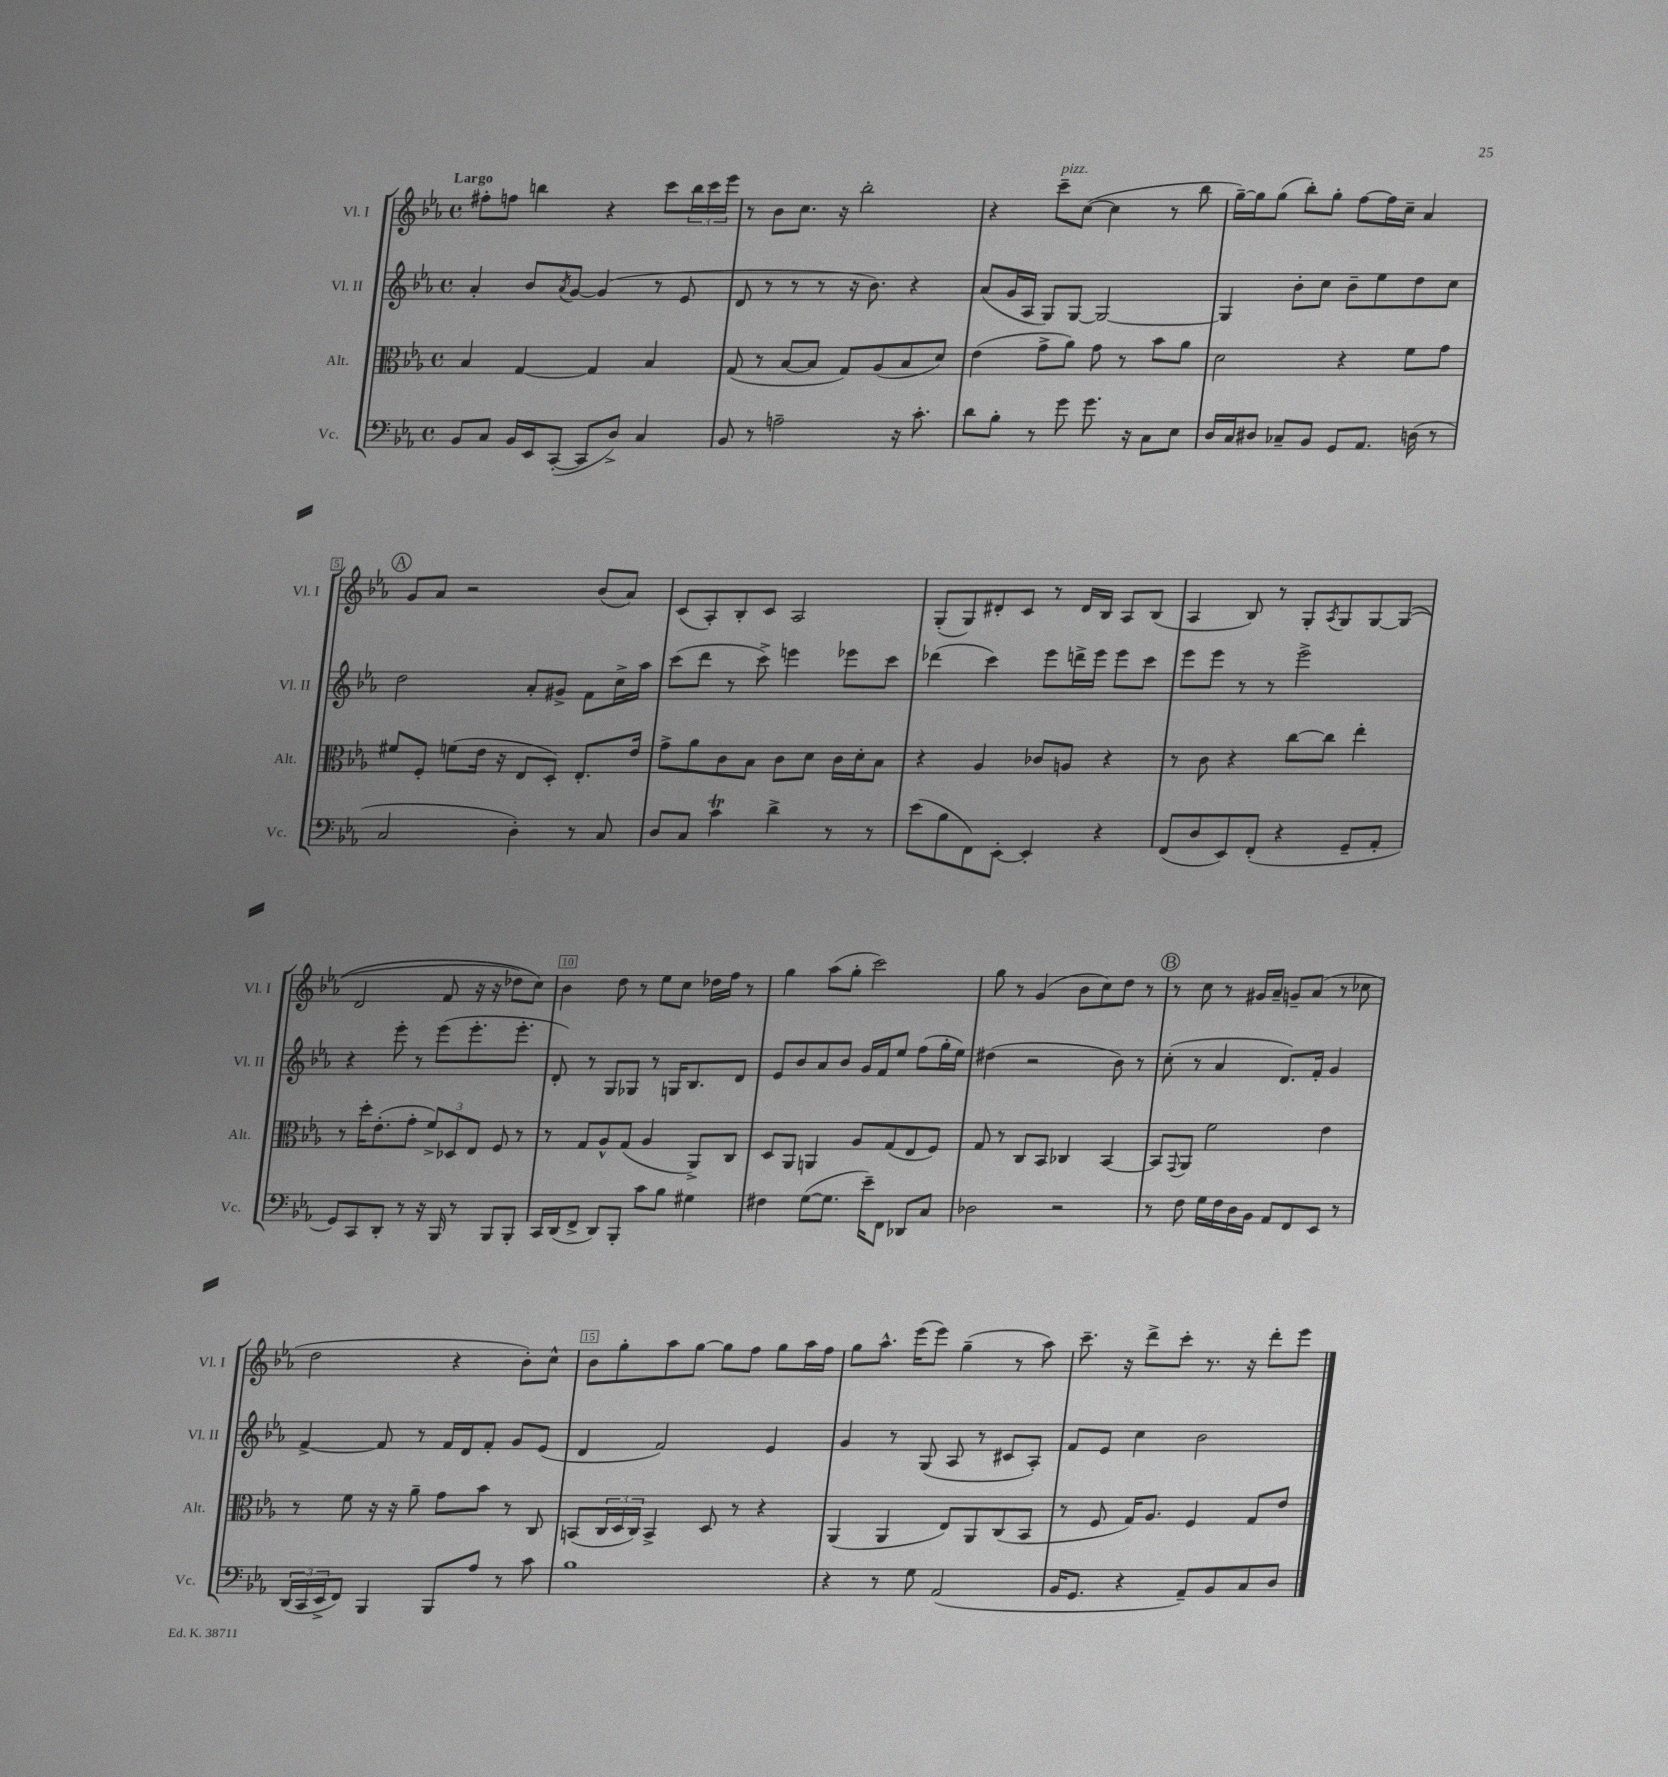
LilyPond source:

<<
\new StaffGroup <<
\new Staff = "s0" \with { instrumentName = "Vl. I" shortInstrumentName = "Vl. I" } {
    \clef treble \key ees \major \defaultTimeSignature \time 4/4 \tempo "Largo"
    fis''8-. f''8 b''4 r4 c'''8 \tuplet 3/2 { b''16 c'''16 ees'''16 } |
    r8 bes'8 c''8. r16 bes''2-. |
    r4 c'''8--^\markup { \italic "pizz." } c''8~( c''4 r8 bes''8 |
    g''16~--) g''16 g''8( bes''8-.) g''8-. f''8~ f''16 c''16-- aes'4 |
    \mark \markup { \circle "A" } g'8 aes'8 r2 bes'8( aes'8) |
    c'8( aes8-.) bes8-. c'8 aes2 |
    g8-.( g8) dis'8-. c'8 r8 dis'16 bes16 aes8 bes8( |
    aes4 bes8) r8 g8-. \acciaccatura { aes8 } g8 g8~ g8(\( |
    d'2 f'8 r16 r16 des''8) c''8\) |
    bes'4 d''8 r8 ees''8 c''8 des''16 f''16 r8 |
    g''4 aes''8( g''8-. c'''2) |
    g''8 r8 g'4( bes'8 c''8) d''8 r8 |
    \mark \markup { \circle "B" } r8 c''8 r8 gis'16 aes'16-- g'8-- aes'8( r8 ces''8 |
    d''2 r4 bes'8-.) c''8-^ |
    bes'8 g''8-. aes''8 g''8~ g''8 f''8 g''8 aes''16 f''16 |
    g''8 aes''8.-^ ees'''16( ees'''8) g''4--( r8 aes''8) |
    c'''8.-- r16 d'''8-> c'''8-. r8. r16 d'''8-. ees'''8 \bar "|." |
}
\new Staff = "s1" \with { instrumentName = "Vl. II" shortInstrumentName = "Vl. II" } {
    \clef treble \key ees \major \defaultTimeSignature \time 4/4
    aes'4-. bes'8 \acciaccatura { aes'8 } g'8~ g'4( r8 ees'8 |
    d'8 r8 r8 r8 r16 bes'8.) r4 |
    aes'8( g'16 aes16 g8) g8~ g2~ |
    g4 bes'8-. c''8 bes'8-- ees''8 d''8 c''8 |
    \mark \markup { \circle "A" } d''2 aes'8-. gis'8-> f'8 c''16-> aes''16 |
    c'''8( d'''8 r8 c'''8->) e'''4 ees'''8 c'''8 |
    des'''4( c'''4) ees'''8 d'''16-> ees'''16 ees'''8 c'''8 |
    ees'''8 ees'''8 r8 r8 ees'''2-> |
    r4 ees'''8-. r8 ees'''8( ees'''8.-. ees'''8.-. |
    d'8-.) r8 g8 ges8 r8 g16 bes8. d'8 |
    ees'8 bes'8 aes'8 bes'8 g'16 f'16 ees''8 f''8( g''16-. ees''16) |
    dis''4( r2 bes'8) r8 |
    \mark \markup { \circle "B" } c''8-.( r8 aes'4 d'8.) f'16-. g'4 |
    f'4~-> f'8 r8 f'16 d'16 f'8-. g'8 ees'8( |
    d'4 f'2) ees'4 |
    g'4 r8 g8( aes8 r8 cis'8 aes8-.) |
    f'8 ees'8 c''4 bes'2 \bar "|." |
}
\new Staff = "s2" \with { instrumentName = "Alt." shortInstrumentName = "Alt." } {
    \clef alto \key ees \major \defaultTimeSignature \time 4/4
    bes4 g4~ g4 bes4 |
    g8( r8 bes8~ bes8 g8) aes8( bes8 d'8) |
    ees'4( g'8-> aes'8) g'8 r8 bes'8 aes'8 |
    d'2 r4 f'8 g'8 |
    \mark \markup { \circle "A" } fis'8 f8-. f'8( ees'16 r16 ees8 d8-.) ees8.-. ees'16 |
    g'8-> aes'8 c'8 bes8 c'8 d'8 c'16 d'16-. bes8 |
    r4 aes4 ces'8 a8 r4 |
    r8 c'8 r4 c''8~ c''8 ees''4-. |
    r8 d''16-. ees'8.-.( g'8-. \tuplet 3/2 { f'8->) des8 ees8 } f8 r8 |
    r8 g8 aes8-^ g8( aes4 aes,8->) c8 |
    d8 aes,8 a,4 aes8 g8( ees8 f8) |
    g8 r8 c8 bes,8 ces4 bes,4~ |
    \mark \markup { \circle "B" } bes,8 \appoggiatura { g,8 } aes,8 f'2 ees'4 |
    r8 f'8 r16 r16 aes'8-- g'8 bes'8 r8 c8 |
    b,8( \tuplet 3/2 { c16 d16 c16) } b,4-> d8 r8 r4 |
    aes,4( aes,4 ees8) aes,8 c8( bes,8 |
    r8 f8 g16) aes8. f4 g8 ees'8 \bar "|." |
}
\new Staff = "s3" \with { instrumentName = "Vc." shortInstrumentName = "Vc." } {
    \clef bass \key ees \major \defaultTimeSignature \time 4/4
    bes,8 c8 bes,16 ees,16 c,8~-.( c,8 d8->) c4 |
    bes,8 r8 a2-- r16 c'8.-. |
    d'8 bes8-. r8 g'8 g'8. r16 c8 ees8 |
    d16 c16 dis8 ces8-- bes,8 g,8 aes,8. d16( r8 |
    \mark \markup { \circle "A" } c2 d4-.) r8 c8 |
    d8 c8 c'4\trill d'4-> r8 r8 |
    ees'8( bes8 f,8) ees,8~-. ees,4-. r4 |
    f,8( d8 ees,8) f,8-.( r4 g,8-- aes,8-. |
    g,8) c,8 d,8-. r8 r16 bes,,16 r8 bes,,8 bes,,8-. |
    c,16 d,16( f,8-> d,8) bes,,8-. c'8 bes8 gis4 |
    fis4 g8~( g8. ees'16--) f,8 des,8 c8 |
    des2 r2 |
    \mark \markup { \circle "B" } r8 f8 g16 f16 d16 bes,16 aes,8 f,8 ees,8 r8 |
    \tuplet 3/2 { d,16( c,16 ees,16-> } f,8) bes,,4 bes,,8 aes8 r8 c'8 |
    bes1 |
    r4 r8 g8 aes,2( |
    bes,16 g,8. r4 aes,8--) bes,8 c8 d8 \bar "|." |
}
>>
>>
\layout { \context { \Score \override BarNumber.break-visibility = ##(#f #t #t) barNumberVisibility = #(every-nth-bar-number-visible 5) \override BarNumber.stencil = #(make-stencil-boxer 0.1 0.3 ly:text-interface::print) } }
